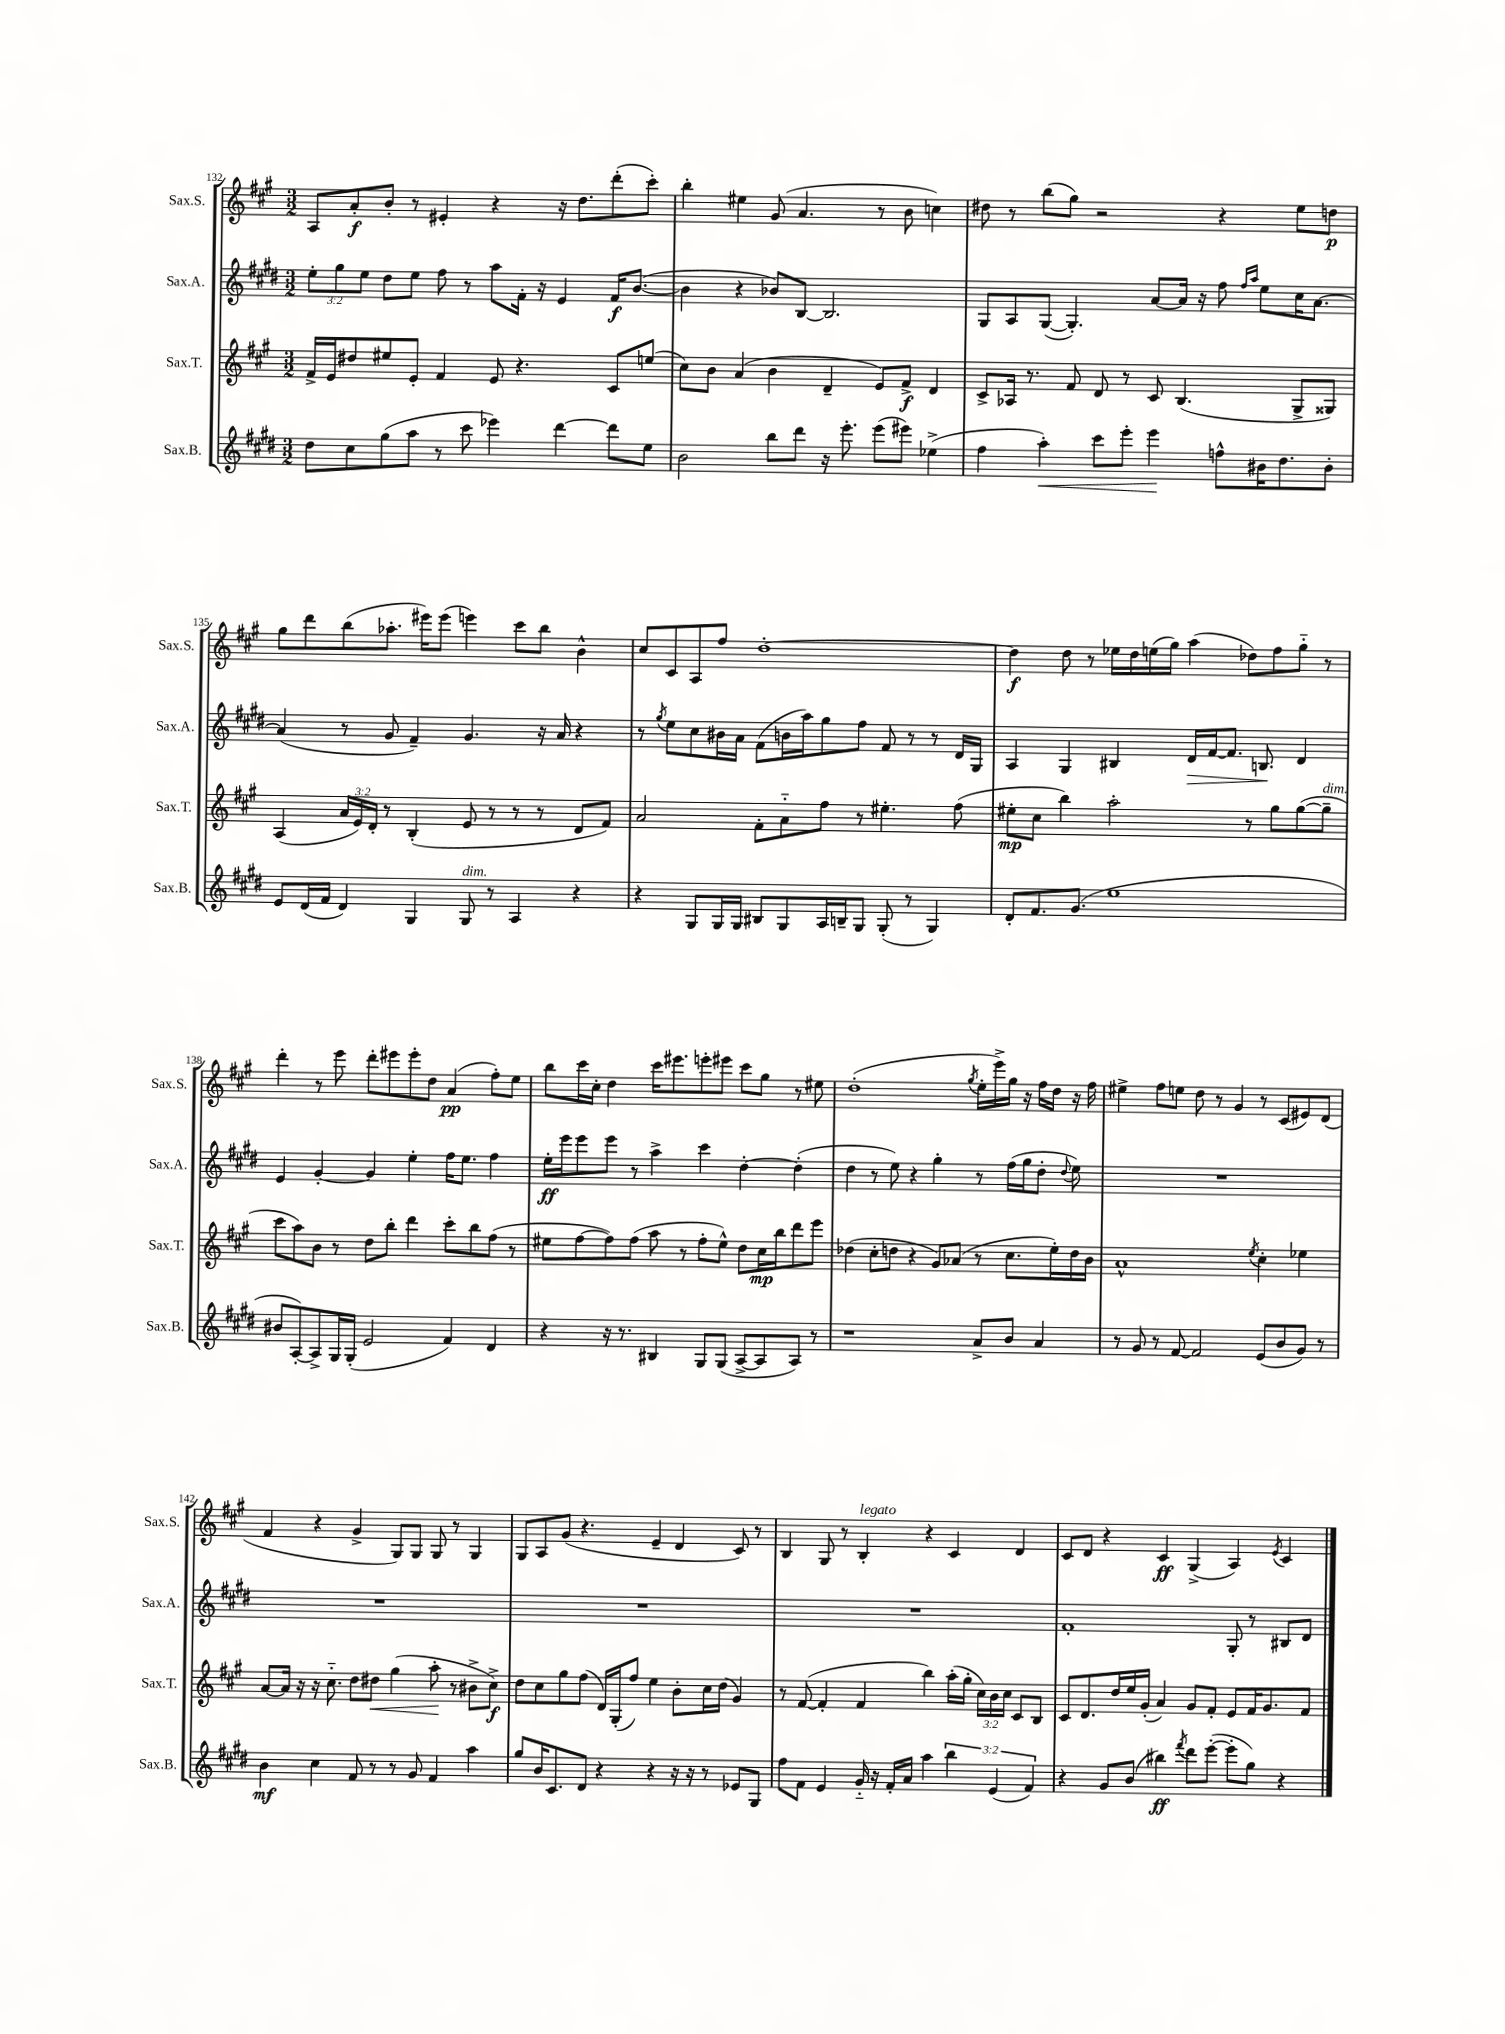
<<
\new StaffGroup <<
\new Staff = "s0" \with { instrumentName = "Sax.S." shortInstrumentName = "Sax.S." } {
    \clef treble \key a \major \numericTimeSignature \time 3/2
    \autoBeamOff a8[ a'8-.\f b'8]-. r8 eis'4-. r4 r16 d''8.[ d'''8-.( cis'''8]-.) |
    b''4-. eis''4 gis'8( a'4. r8 b'8 c''4) |
    dis''8 r8 b''8[( gis''8]) r2 r4 e''8[ d''8]\p |
    gis''8[ d'''8 b''8( aes''8.]-. eis'''16[) eis'''8]( e'''4) cis'''8[ b''8] b'4-^ |
    cis''8[ cis'8 a8 fis''8] d''1~-. |
    d''4\f d''8 r8 ees''16[ d''16 e''16( gis''16]) a''4( des''8[) fis''8 gis''8]-_ r8 |
    d'''4-. r8 e'''8 d'''8[-. eis'''8 eis'''8-. d''8] a'4\pp( fis''8[-.) e''8] |
    b''8[ cis'''16 cis''16]-. d''4 cis'''16[ eis'''8. e'''8-. eis'''8] cis'''8[ gis''8] r8 eis''8 |
    d''1-.( \acciaccatura { gis''8 } e''16[-. e'''16->) gis''16] r16 fis''16[ d''16] r16 fis''16 |
    eis''4-> fis''8[ e''8] d''8 r8 gis'4 r8 cis'8[( eis'8) d'8]( |
    fis'4 r4 gis'4-> gis8[) gis8] gis8 r8 gis4 |
    gis8[ a8 gis'8]( r4. e'4-- d'4 cis'8) r8 |
    b4 gis8 r8 b4-.^\markup { \italic "legato" } r4 cis'4 d'4 |
    cis'8[ d'8] r4 cis'4\ff gis4->( a4) \acciaccatura { e'8 } cis'4 \bar "|." |
}
\new Staff = "s1" \with { instrumentName = "Sax.A." shortInstrumentName = "Sax.A." } {
    \clef treble \key e \major \numericTimeSignature \time 3/2 \override Staff.TupletNumber.text = #tuplet-number::calc-fraction-text
    \autoBeamOff \tuplet 3/2 { e''8[-. gis''8 e''8] } dis''8[ e''8] fis''8 r8 a''8[ fis'16]-. r16 e'4 fis'16[\f b'8.]~( |
    b'4 r4 bes'8[) b8]~ b2. |
    gis8[ a8 gis8]~( gis4.-.) a'8[~ a'16] r16 fis''8 \grace { fis''16[ a''16] } e''8[ cis''16 a'8.]~ |
    a'4( r8 gis'8 fis'4--) gis'4. r16 a'16 r4 |
    r8 \acciaccatura { gis''8 } e''8[ cis''8 bis'16 a'16] fis'8[( b'16 a''16) gis''8 fis''8] fis'8 r8 r8 dis'16[ gis16] |
    a4 gis4 bis4 dis'16[\> fis'16~ fis'8.] b8.\! dis'4 |
    e'4 gis'4~-. gis'4 e''4-. fis''16[ e''8.] fis''4 |
    e''16[-.\ff e'''16 e'''8 e'''8] r8 a''4-> cis'''4 dis''4~-. dis''4-.( |
    dis''4 r8 e''8) r4 gis''4-. r8 fis''16[( gis''16 dis''8]-. \appoggiatura { dis''8 } e''8) |
    R1. |
    R1. |
    R1. |
    R1. |
    fis'1-. gis8-. r8 bis8[ dis'8] \bar "|." |
}
\new Staff = "s2" \with { instrumentName = "Sax.T." shortInstrumentName = "Sax.T." } {
    \clef treble \key a \major \numericTimeSignature \time 3/2 \override Staff.TupletNumber.text = #tuplet-number::calc-fraction-text
    \autoBeamOff fis'16[-> e'16 dis''8 eis''8 e'8]-. fis'4 e'8 r4. cis'8[ e''8]( |
    cis''8[) b'8] a'4( b'4 d'4-- e'8[) fis'8]->\f d'4 |
    cis'8[-> aes16] r8. fis'8 d'8 r8 cis'8 b4.( gis8[-> gisis8]) |
    a4( \tuplet 3/2 { a'16[ e'16) d'16]-. } r8 b4-.( e'8 r8 r8 r8 d'8[ fis'8]) |
    a'2 fis'8[-. a'8-_ fis''8] r8 eis''4.-. fis''8( |
    eis''8[-.\mp cis''8] b''4) a''2-. r8 gis''8[ gis''8~( gis''8]--^\markup { \italic "dim." } |
    cis'''8[ a''8) b'8] r8 d''8[ b''8]-. d'''4 cis'''8[-. b''8 fis''8]( r8 |
    eis''8[ fis''8~ fis''8) fis''8]( a''8 r8 fis''8[-. eis''8]-^) d''8[ cis''16\mp b''16 d'''8 e'''8] |
    des''4( cis''8[-. d''8] r4 gis'8[) aes'8]( r8 cis''8.[ e''16-.) d''16 b'16] |
    a'1-^ \acciaccatura { e''8 } cis''4-. ees''4 |
    a'8[~ a'16] r16 r16 cis''8.-_ d''8[ dis''8]\< gis''4( a''8-.\! r8 bis'8[-> cis''8]->\f) |
    d''8[ cis''8 gis''8 fis''8]( d'16[) gis16-.( fis''8]) e''4 b'8[-. cis''16 d''16]( gis'4) |
    r8 fis'8~( fis'4-. fis'4 b''4) a''16[-.( gis''16]-. \tuplet 3/2 { cis''16[) b'16 cis''16] } cis'8[ b8] |
    cis'8[ d'8. d''16 e''16 gis'16]-.( a'4) gis'8[ fis'8]-. e'8[ fis'16 gis'8. fis'8] \bar "|." |
}
\new Staff = "s3" \with { instrumentName = "Sax.B." shortInstrumentName = "Sax.B." } {
    \clef treble \key e \major \numericTimeSignature \time 3/2 \override Staff.TupletNumber.text = #tuplet-number::calc-fraction-text
    \autoBeamOff dis''8[ cis''8 gis''8( a''8] r8 cis'''8 ees'''4) dis'''4~ dis'''8[ e''8] |
    b'2 b''8[ dis'''8] r16 e'''8.-. e'''8[( eis'''8]) ees''4->( |
    fis''4 a''4-.\<) cis'''8[ e'''8]-. e'''4\! f''8[-^ bis'16 dis''8. bis'8]-. |
    e'8[ dis'16( fis'16] dis'4) gis4 gis8^\markup { \italic "dim." } r8 a4 r4 |
    r4 gis8[ gis16 gis16] bis8[ gis8 a16 b16-- gis8] gis8-.( r8 gis4) |
    dis'8[-. fis'8. gis'8.]( e''1 |
    bis'8[ a8~-.) a8-> gis16 gis16]-.( e'2 fis'4) dis'4 |
    r4 r16 r8. bis4 gis8[ gis8]( a8[~-> a8 a8]) r8 |
    r1 a'8[-> b'8] a'4 |
    r8 gis'8 r8 fis'8~ fis'2 e'8[( b'8 gis'8]) r8 |
    b'4\mf cis''4 fis'8 r8 r8 gis'8 fis'4 a''4 |
    gis''8[ b'16 cis'8. dis'8] r4 r4 r16 r16 r8 ees'8[ gis8] |
    fis''8[ fis'8] e'4 gis'16-_ r16 fis'16[-. a'16] a''4 \tuplet 3/2 { b''4 e'4( fis'4) } |
    r4 gis'8[ b'8]( bis''4\ff) \acciaccatura { fis'''8 } dis'''8[ e'''8]~-.( e'''8[-. gis''8]) r4 \bar "|." |
}
>>
>>
\layout { \context { \Score currentBarNumber = #132 } }
